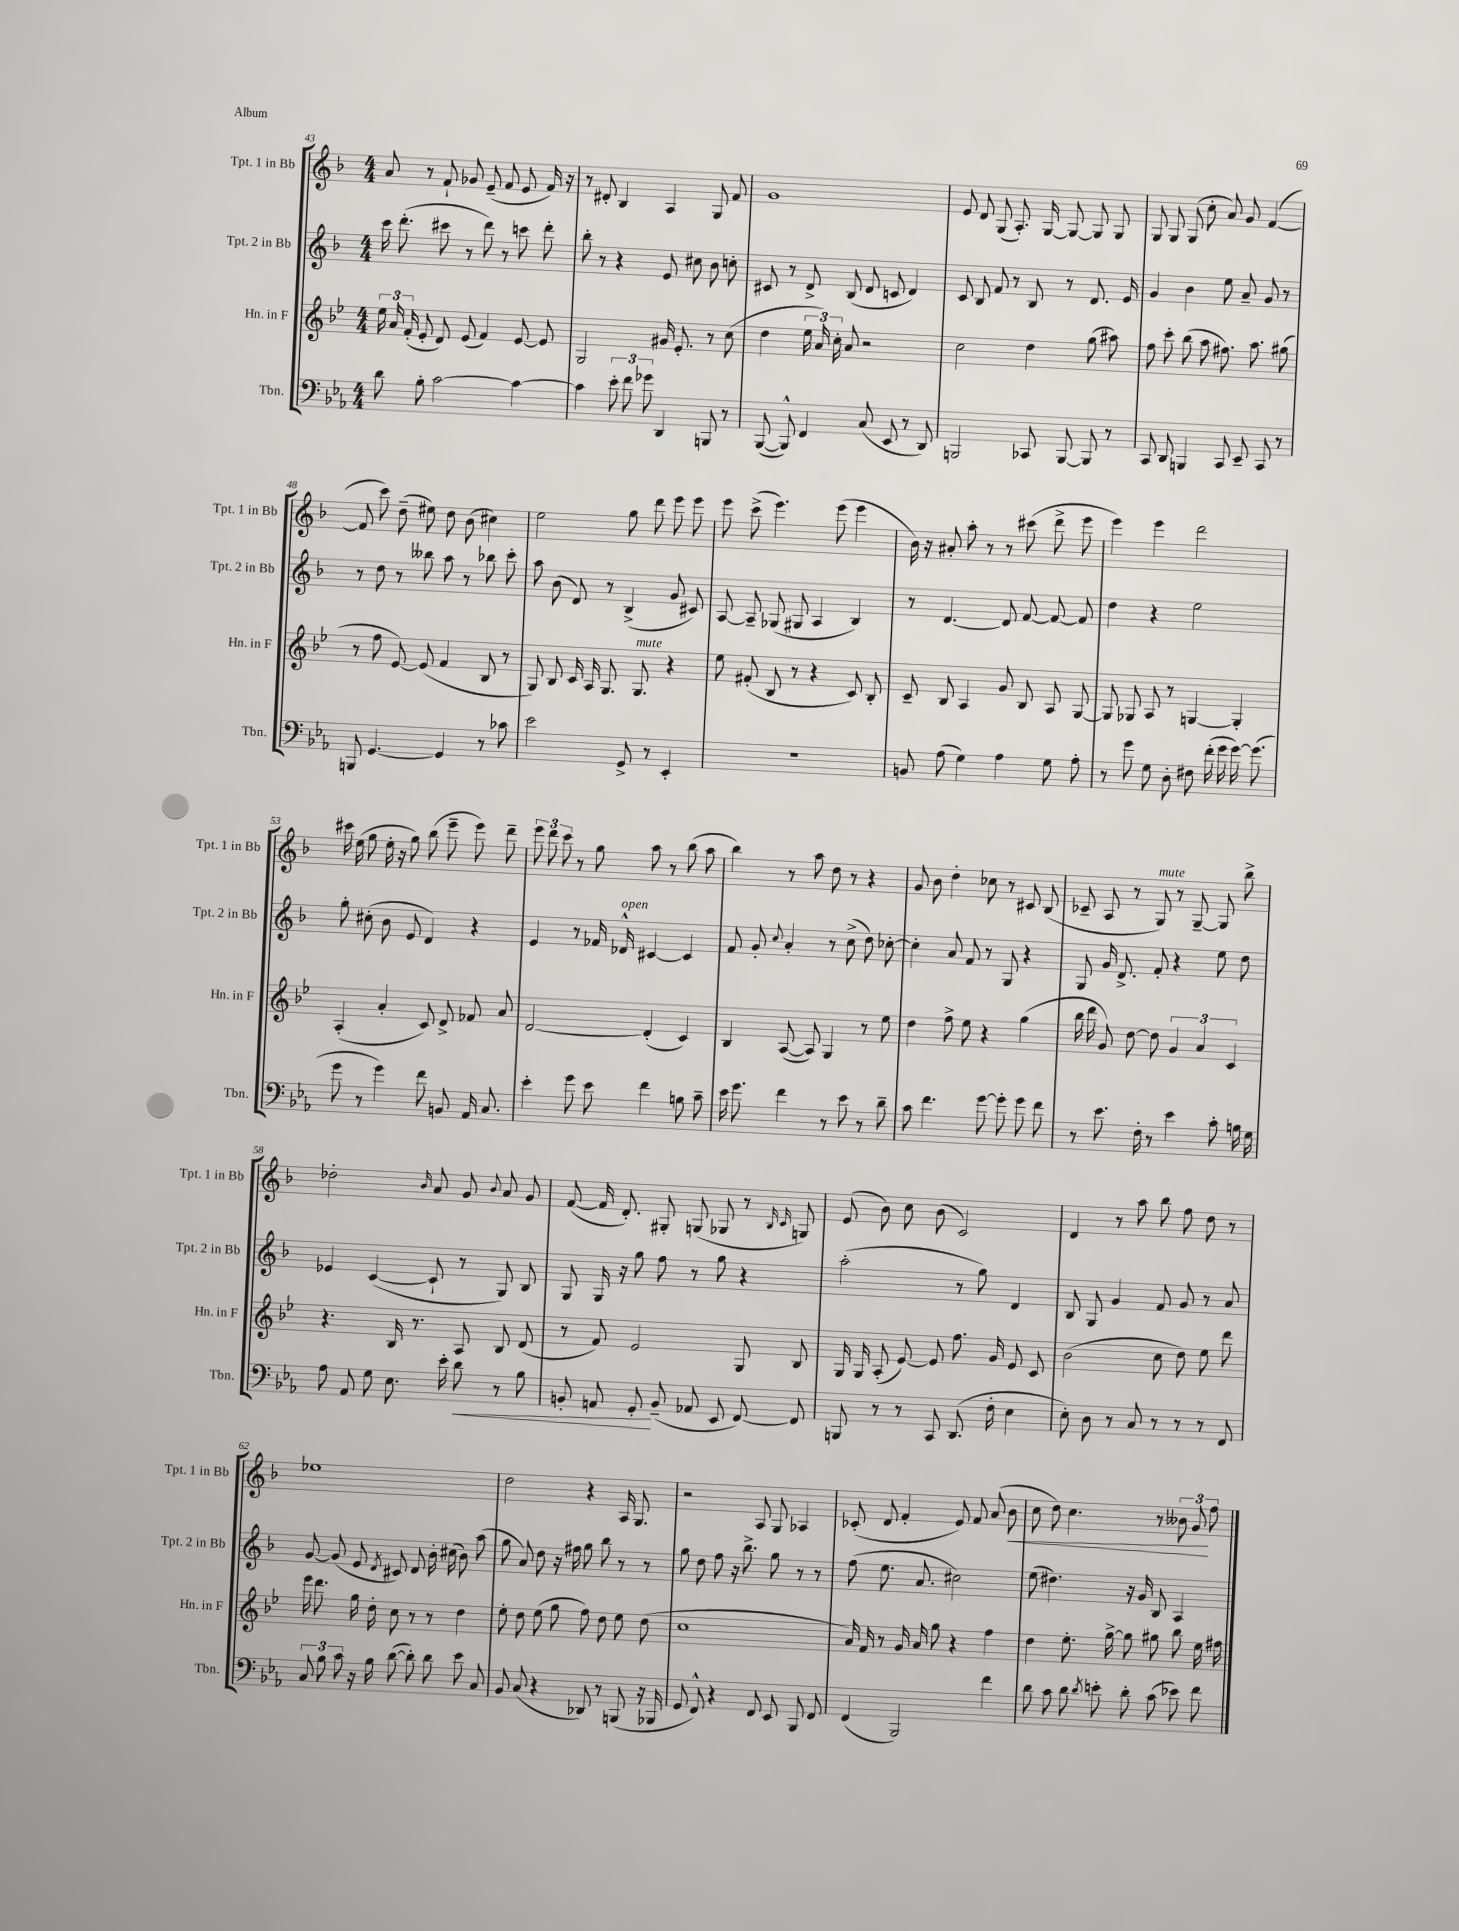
<<
\new StaffGroup <<
\new Staff = "s0" \with { instrumentName = "Tpt. 1 in Bb" shortInstrumentName = "Tpt. 1 in Bb" } {
    \clef treble \key f \major \numericTimeSignature \time 4/4
    \autoBeamOff a'8 r8 f'8-! ges'8 e'8--( f'8 e'8 f'16) r16 |
    r8 dis'8-. bes4 a4 g8 f'8 |
    g'1 |
    e'8 d'8 g8( a8.-.) g16~ g8~ g8 g8 |
    g8 g8 g8( c''8-. a'8) g'8 f'4~( |
    f'8 c'''8) d''8--( eis''8) d''8 bes'8( cis''4) |
    e''2 g''8 d'''8 e'''8 e'''8 |
    e'''8 c'''8->( e'''4.) e'''8( e'''4 |
    bes'16) r16 ais'8-. a''8-. r8 r8 cis'''8( d'''8-> e'''8 |
    e'''4) e'''4 d'''2 |
    cis'''16 e''16( g''8 e''16-. r16 g''8) bes''8( e'''8-- e'''8) d'''8-- |
    \tuplet 3/2 { e'''8 d'''8 c'''8 } r8 g''8 a''8 r8 bes''8( a''8 |
    bes''4) r8 a''8 d''8 r8 r4 |
    g'8 bes'8 d''4-. ces''8 r8 cis'8 bes8( |
    ces'8-- a8 r8 g8^\markup { \italic "mute" }) r8 g8~-- g8 bes''8-> |
    des''2-. \grace { bes'16 } a'8 g'8 \appoggiatura { bes'8 } a'8 g'8 |
    f'8~( f'16 d'8.-.) gis8-. g8( ges8 r8 \grace { bes16 c'16 } g8) |
    e'8( bes'8) c''8 bes'8( c'2) |
    d'4 r8 a''8 bes''8 f''8 d''8 r8 |
    ees''1 |
    d''2 r4 a16 g8. |
    r2 a8 g8 aes4 |
    ces'8-.( d'8 f'4-. e'8) f'8 a'8( bes'8\< |
    c''8 d''8) c''4. r8 \tuplet 3/2 { beses'8 g'8\! f''8 } \bar "|." |
}
\new Staff = "s1" \with { instrumentName = "Tpt. 2 in Bb" shortInstrumentName = "Tpt. 2 in Bb" } {
    \clef treble \key f \major \numericTimeSignature \time 4/4
    \autoBeamOff c'''16 d'''8.-.( cis'''8 r8 d'''8) r8 c'''8 d'''8-. |
    bes''8-. r8 r4 e'8 cis''8 bes'8 c''8-. |
    cis'8 r8 d'8-> bes8( d'8 c'8 d'4) |
    c'8 bes8 f'8 r8 bes8 r8 d'8. e'16 |
    g'4 bes'4 e''8 a'8-- g'8 r8 |
    r8 d''8 r8 beses''8 a''8 r8 bes''8 c'''8-. |
    a''8 bes'8( d'8) r8 bes4->( g'8 cis'8) |
    a8~ a8-- ges8( gis8 a4 bes4) |
    r8 d'4.~ d'8 f'8~ f'8~ f'8 |
    d''4 r4 e''2 |
    g''8-. cis''8-.( bes'8 e'8 d'4) r4 |
    e'4 r8 fes'16 des'16-^^\markup { \italic "open" } cis'4~ cis'4 |
    f'8 g'8-. \appoggiatura { c''8 } a'4-. r8 c''8->( d''8) ces''8~-. |
    ces''4-. a'8 f'8 r8 g8 r4 |
    g8 g'16 d'8.-> f'8-. r4 e''8 d''8 |
    ees'4 c'4~( c'8-! r8 g8) bes8 |
    g8 g16 r16 g''8 f''8 r8 g''8 r4 |
    a''2-.( r8 g''8) d'4 |
    bes8 g8 g'4 f'8 g'8 r8 a'8 |
    g'8~ g'8( e'8 \acciaccatura { d'8 } cis'8) d'8 bes'16-. cis''16( bes'8) a''8( |
    g''8 a'8) d''8 r16 fis''16 g''8 bes''8 r8 r8 |
    g''8 d''8 f''8 r16 bes''8.-> g''8 r8 r8 |
    f''8( e''8. a'8. cis''2) |
    e''8( dis''4.) r16 g'16 bes8 a4 \bar "|." |
}
\new Staff = "s2" \with { instrumentName = "Hn. in F" shortInstrumentName = "Hn. in F" } {
    \clef treble \key bes \major \numericTimeSignature \time 4/4
    \autoBeamOff \tuplet 3/2 { ees''16 a'16 f'16-.( } ees'8-. d'8) ees'8( f'4) ees'8~ ees'8 |
    g2 gis'16 ees'8.-. r8 c''8( |
    d''4 \tuplet 3/2 { ees''16 a'16) c''16-. } a'8 r2 |
    c''2 d''4 g''8( ais''8) |
    f''8 c'''8-. bes''8( a''8 fis''8.) a''8. gis''8( |
    r8 f''8 ees'8~) ees'8( f'4 bes8 r8 |
    g8) bes8 c'16 a16 g8. g8.^\markup { \italic "mute" } r4 |
    ees''8 fis'8-.( bes8 r8 r4 c'8) bes8-. |
    c'8-- bes8 a4 g'8 bes8 a8 g8~ |
    g8 ges8 a8 r8 g4~ g4-. |
    a4-.( a'4-. c'8) d'8-> fes'8 a'8 |
    d'2~ d'4-.( c'4) |
    bes4 a8~( a8) g4 r8 ees''8 |
    d''4 f''8-> ees''8 r4 g''4( |
    bes''16 d'''16 g'8) d''8~ d''8 \tuplet 3/2 { g'4 a'4 c'4 } |
    r4. bes16 r8. a8 bes8 d'8( |
    r8 f'8) ees'2 g8 bes8 |
    g16 g16 a8-.( ees'8~) ees'8 f''8. g'16 ees'8 c'8 |
    bes'2( c''8 d''8) ees''8 d'''8 |
    ees'''16 d'''8. g''16 d''16-. c''8 r8 r8 d''4 |
    ees''8-. d''8 ees''8( g''8 f''8) d''8 ees''8 d''8( |
    c''1 |
    a'16) f'16 r8 g'16 a'16 g''8 r4 f''4 |
    d''4 ees''8.-. g''16~-> g''8 gis''8 bes''8 ees''16 fis''16 \bar "|." |
}
\new Staff = "s3" \with { instrumentName = "Tbn." shortInstrumentName = "Tbn." } {
    \clef bass \key ees \major \numericTimeSignature \time 4/4
    \autoBeamOff d'8 bes8-. c'2~ c'4~ |
    c'4 \tuplet 3/2 { ees'8-. f'8 ges'8 } d,4 b,,8 r8 |
    bes,,8~( bes,,8-^) f,4 c8( ees,8 r8 d,8) |
    b,,2 ces,8 b,,8~ b,,8 r8 |
    c,8 d,8 b,,4 c,8 ees,8-- c,8 r8 |
    b,,8 g,4.~ g,4 r8 ces'8 |
    ees'2 g,8-> r8 ees,4-. |
    R1 |
    b,8 aes8( g4) aes4 g8 aes8-. |
    r8 g'8 g8 d8-. fis8 f'16-.( g'16 g'16~) g'8.( |
    g'8 r8 g'4) f'8 b,8 aes,16 c8. |
    ees'4-. g'8 ees'8 f'4 b8 c'8-- |
    ees'16 g'8. f'4 r8 ees'8 r8 d'8-- |
    c'8 f'4. g'8~ g'8-. g'8 f'8 |
    r8 ees'8. f16-. r8 ees'4 c'8-. b16 g16 |
    aes8 aes,8 g8 ees8. ees'16-. d'8\< r8 bes8 |
    b,8-. a,8 g,8-.\! b,8--( aes,8 ees,8 f,8~) f,8 |
    b,,8 r8 r8 c,8 d,8.( f16-. ees4 |
    ees8-.) d8 r8 c8 r8 r8 r8 f,8 |
    \tuplet 3/2 { c8 bes8 c'8 } r16 bes16 d'8~( d'8-.) d'8 ees'8 c8 |
    bes,8 c8( r4 des,8) r8 b,,8( r16 bes,,16 |
    g,8 f,8-^) r4 f,8 ees,8 bes,,8 f,8 |
    f,4( bes,,2) f'4 |
    d'8 c'8 d'8 \acciaccatura { d'8 } e'8-. d'8-. c'8( ees'8) f'8 \bar "|." |
}
>>
>>
\layout { \context { \Score currentBarNumber = #43 } }
